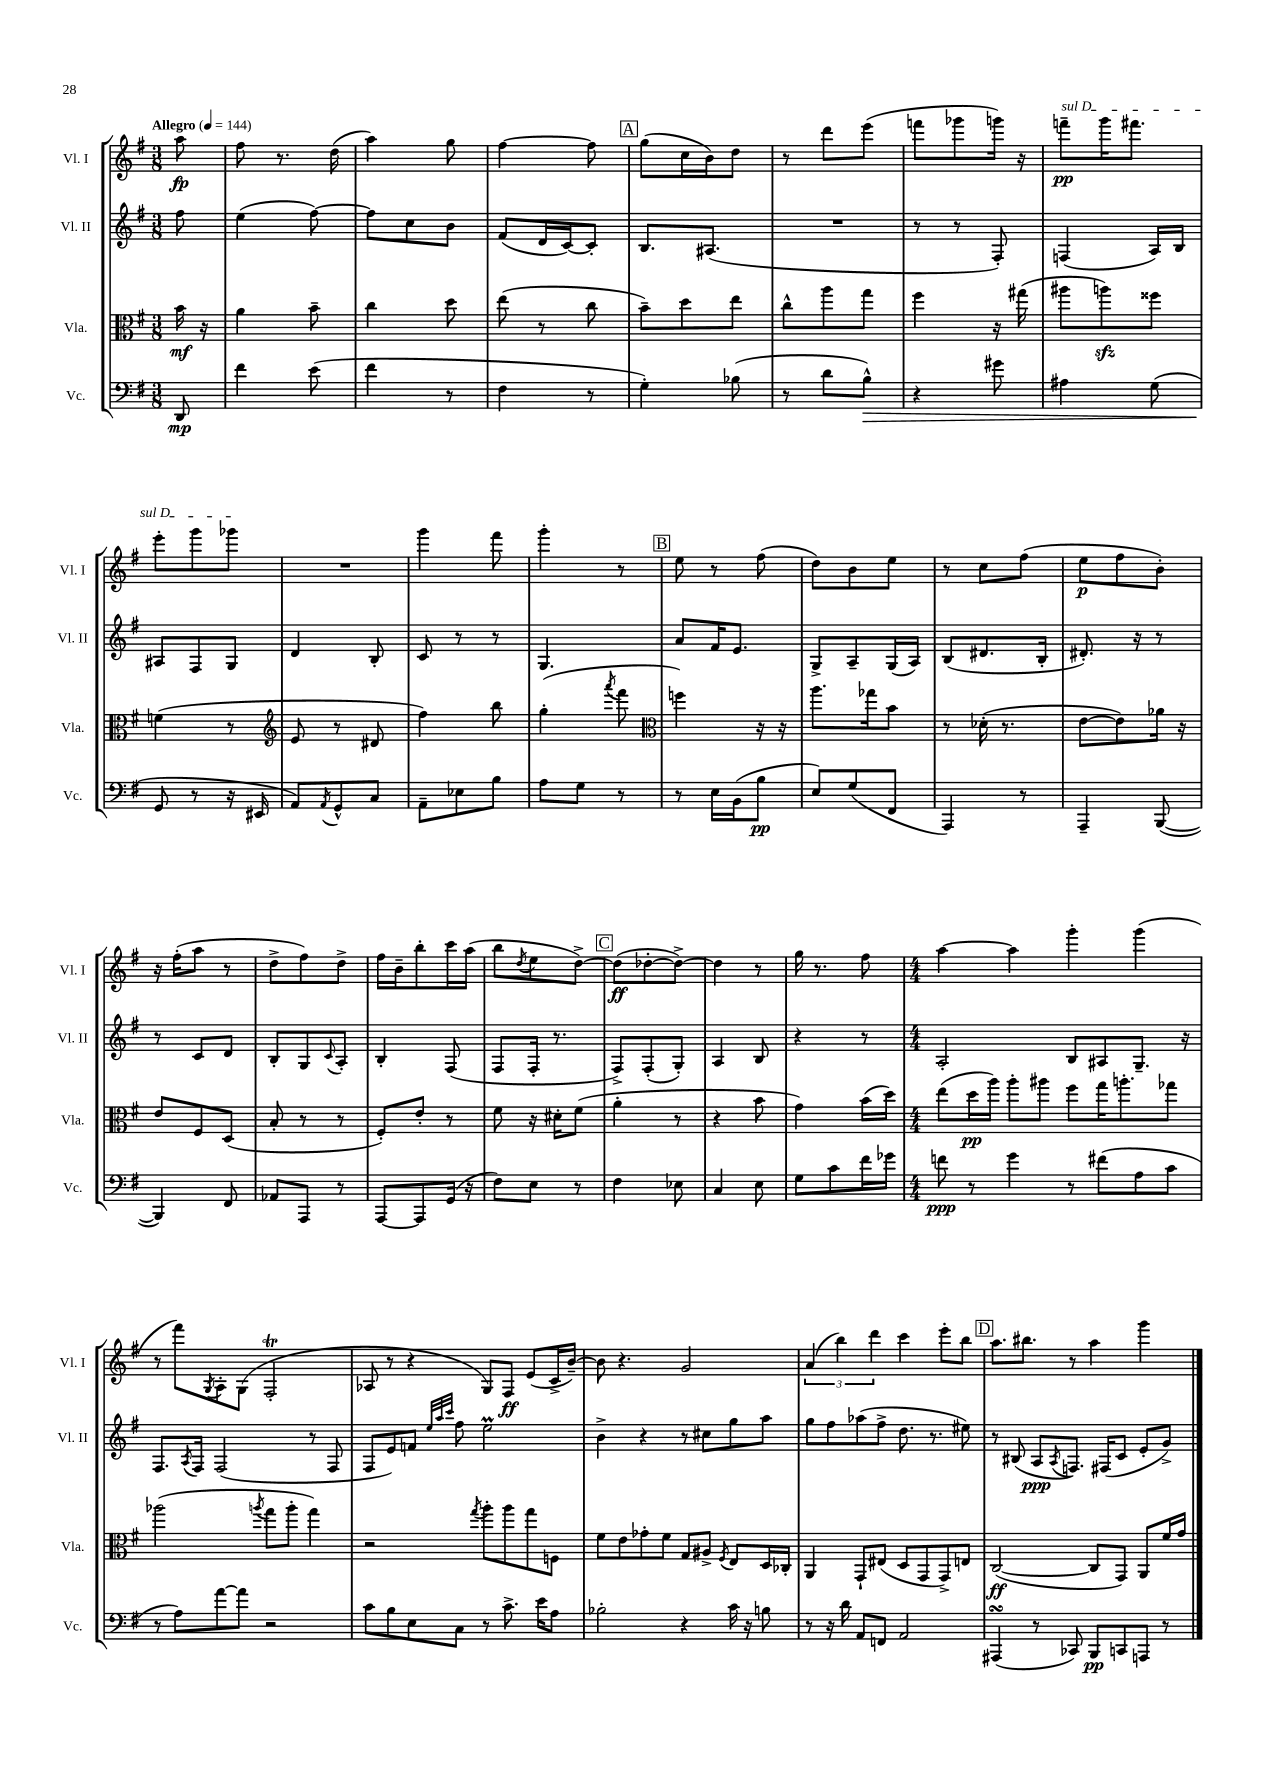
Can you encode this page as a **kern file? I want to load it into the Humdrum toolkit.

**kern	**dynam	**kern	**dynam	**kern	**dynam	**kern	**dynam
*part4	*part4	*part3	*part3	*part2	*part2	*part1	*part1
*staff4	*staff4	*staff3	*staff3	*staff2	*staff2	*staff1	*staff1
*I"Vc.	*	*I"Vla.	*	*I"Vl. II	*	*I"Vl. I	*
*I'Vc.	*	*I'Vla.	*	*I'Vl. II	*	*I'Vl. I	*
*clefF4	*	*clefC3	*	*clefG2	*	*clefG2	*
*k[f#]	*	*k[f#]	*	*k[f#]	*	*k[f#]	*
*M3/8	*	*M3/8	*	*M3/8	*	*M3/8	*
*MM144	*	*MM144	*	*MM144	*	*MM144	*
=	=	=	=	=	=	=	=
!	!	!	!	!	!	!LO:TX:a:B:t=Allegro	!
8DD/	mp	16b\	mf	8ff#\	.	8aa\	fp
.	.	16r	.	.	.	.	.
=1	=1	=1	=1	=1	=1	=1	=1
4f#\	.	4a\	.	(4ee\	.	8ff#\	.
.	.	.	.	.	.	8.r	.
(8e\	.	8b~\	.	[8ff#\)	.	.	.
.	.	.	.	.	.	(16dd\	.
=2	=2	=2	=2	=2	=2	=2	=2
4f#\	.	4cc\	.	8ff#\L]	.	4aa\)	.
.	.	.	.	8cc\	.	.	.
8r	.	8dd\	.	8b\J	.	8gg\	.
=3	=3	=3	=3	=3	=3	=3	=3
4F#\	.	(8ee\	.	(8f#/L	.	[4ff#\	.
.	.	8r	.	16d/L	.	.	.
.	.	.	.	[16c/J)	.	.	.
8r	.	8cc\	.	8c'/J]	.	8ff#\]	.
!!LO:REH:place=s1:t=A
=4	=4	=4	=4	=4	=4	=4	=4
4G'\)	.	8b~\L)	.	8.B/L	.	(8gg\L	.
.	.	8dd\	.	.	.	16cc\L	.
.	.	.	.	(8.A#X/J	.	16b\J)	.
(8B-X\	.	8ee\J	.	.	.	8dd\J	.
=5	=5	=5	=5	=5	=5	=5	=5
8r	.	8cc^^\L	.	4.r	.	8r	.
8d\L	.	8aa\	.	.	.	8ddd\L	.
!	!LO:HP:b	!	!	!	!	!	!
8B^^\J)	>	8gg\J	.	.	.	(8eee\J	.
=6	=6	=6	=6	=6	=6	=6	=6
4r	.	4ff#\	.	8r	.	8fffn\L	.
.	.	.	.	8r	.	8ggg-X\	.
8g#X\	.	16r	.	8F#'/)	.	16gggn\Jk)	.
.	.	(16gg#X\	.	.	.	16r	.
=7	=7	=7	=7	=7	=7	=7	=7
!	!	!	!	!	!	!LO:TX:a:i:t=sul D	!
4A#X\	.	8aa#X\L	.	(4Fn/	.	8fffn~\L	pp
.	.	8aanzz\)	.	.	.	16ggg\K	.
.	.	.	.	.	.	8.fff#X\J	.
(8G\	.	8ff##X\J	.	16A/LL)	.	.	.
.	.	.	.	16B/JJ	.	.	.
!!LO:LB:g=z
=8	=8	=8	=8	=8	=8	=8	=8
8GG/	.	(4fn\	.	8A#X/L	.	8eee'\L	.
8r	]	.	.	8F#/	.	8ggg\	.
16r	.	8r	.	8G/J	.	8ggg-X\J	.
16EE#X/	.	.	.	.	.	.	.
=9	=9	=9	=9	=9	=9	=9	=9
*	*	*clefG2	*	*	*	*	*
8AA/L)	.	8e/	.	4d/	.	4.r	.
8qAA/	.	.	.	.	.	.	.
8GG^^/	.	8r	.	.	.	.	.
8C/J	.	8d#X/	.	8B'/	.	.	.
=10	=10	=10	=10	=10	=10	=10	=10
8AA~\L	.	4ff#\)	.	8c/	.	4ggg\	.
8E-X\	.	.	.	8r	.	.	.
8B\J	.	8bb\	.	8r	.	8fff#\	.
=11	=11	=11	=11	=11	=11	=11	=11
8A\L	.	(4gg'\	.	4.G/	.	4ggg'\	.
8G\J	.	.	.	.	.	.	.
.	.	8qaaa/	.	.	.	.	.
8r	.	8fff#\	.	.	.	8r	.
!!LO:REH:place=s1:t=B
=12	=12	=12	=12	=12	=12	=12	=12
*	*	*clefC3	*	*	*	*	*
8r	.	4ffn\)	.	8a/L	.	8ee\	.
16E\LL	.	.	.	16f#/K	.	8r	.
(16BB\J	.	.	.	8.e/J	.	.	.
8B\J	pp	16r	.	.	.	(8ff#\	.
.	.	16r	.	.	.	.	.
=13	=13	=13	=13	=13	=13	=13	=13
8E/L)	.	8.aa\L	.	8G^/L	.	8dd\L)	.
(8G/	.	.	.	8A~/	.	8b\	.
.	.	16gg-X\k	.	.	.	.	.
8FF#/J	.	8b\J	.	(16G/L	.	8ee\J	.
.	.	.	.	16A/JJ)	.	.	.
=14	=14	=14	=14	=14	=14	=14	=14
4AAA/)	.	8r	.	(8B/L	.	8r	.
.	.	(16d-X'\	.	8.d#X/	.	8cc\L	.
.	.	8.r	.	.	.	.	.
8r	.	.	.	.	.	(8ff#\J	.
.	.	.	.	16B'/Jk	.	.	.
=15	=15	=15	=15	=15	=15	=15	=15
4AAA~/	.	[8e\L	.	8.d#X'/)	.	8ee\L	p
.	.	8e\])	.	.	.	8ff#\	.
.	.	.	.	16r	.	.	.
([8BBB/	.	16a-X\Jk	.	8r	.	8b'\J)	.
.	.	16r	.	.	.	.	.
!!LO:LB:g=z
=16	=16	=16	=16	=16	=16	=16	=16
4BBB/])	.	8e/L	.	8r	.	16r	.
.	.	.	.	.	.	(16ff#'\KL	.
.	.	8F#/	.	8c/L	.	8aa\J	.
8FF#/	.	(8D/J	.	8d/J	.	8r	.
=17	=17	=17	=17	=17	=17	=17	=17
8AA-X/L	.	8B'/	.	8B'/L	.	8dd^\L	.
8AAA/J	.	8r	.	8G/	.	8ff#\)	.
.	.	.	.	8qqc/	.	.	.
8r	.	8r	.	8A'/J	.	8dd^\J	.
=18	=18	=18	=18	=18	=18	=18	=18
[8AAA/L	.	8F#'/L)	.	4B'/	.	16ff#\LL	.
.	.	.	.	.	.	16b~\J	.
8AAA/]	.	8e'/J	.	.	.	8bb'\	.
(16GG/Jk	.	8r	.	(8F#/	.	16ccc\L	.
16r	.	.	.	.	.	(16aa\JJ	.
=19	=19	=19	=19	=19	=19	=19	=19
8F#\L)	.	8f#\	.	8F#/L	.	8bb\L	.
.	.	.	.	.	.	8qdd/	.
8E\J	.	16r	.	16F#'/Jk	.	8ee\	.
.	.	16d#X'\KL	.	8.r	.	.	.
8r	.	(8f#\J	.	.	.	[8dd^\J)	.
!!LO:REH:place=s1:t=C
=20	=20	=20	=20	=20	=20	=20	=20
4F#\	.	4a'\	.	8F#^/L)	.	(8dd\L]	ff
.	.	.	.	(8F#'/	.	[8dd-X'\	.
8E-X\	.	8r	.	8G'/J)	.	8dd-^\J_)	.
=21	=21	=21	=21	=21	=21	=21	=21
4C/	.	4r	.	4A/	.	4dd-\]	.
8E\	.	8b\	.	8B/	.	8r	.
=22	=22	=22	=22	=22	=22	=22	=22
8G\L	.	4g\)	.	4r	.	16gg\	.
.	.	.	.	.	.	8.r	.
8c\	.	.	.	.	.	.	.
16f#\L	.	(16b\LL	.	8r	.	8ff#\	.
16g-X\JJ	.	16dd\JJ)	.	.	.	.	.
=23	=23	=23	=23	=23	=23	=23	=23
*M4/4	*	*M4/4	*	*M4/4	*	*M4/4	*
8fn\	ppp	(8ee\L	.	2A'/	.	[4aa\	.
8r	.	16dd\L	pp	.	.	.	.
.	.	16aa\JJ)	.	.	.	.	.
4g\	.	8aa'\L	.	.	.	4aa\]	.
.	.	8aa#X\J	.	.	.	.	.
8r	.	8ff#\L	.	8B/L	.	4ggg'\	.
(8f#X\L	.	16gg\K	.	8A#X/	.	.	.
.	.	8.aan'\	.	.	.	.	.
8A\	.	.	.	8.G~/J	.	(4ggg\	.
8c\J	.	8gg-X\J	.	.	.	.	.
.	.	.	.	16r	.	.	.
!!LO:LB:g=z
=24	=24	=24	=24	=24	=24	=24	=24
8r	.	(2aa-X\	.	8.F#/L	.	8r	.
8A\L)	.	.	.	.	.	8fff#\L)	.
.	.	.	.	8qA/	.	.	.
.	.	.	.	16F#/Jk	.	.	.
.	.	.	.	.	.	8qG/	.
[8a\	.	.	.	(2F#/	.	8A'\	.
8a\J]	.	.	.	.	.	(8G\J	.
.	.	8qaan/	.	.	.	.	.
2r	.	8gg\L	.	.	.	2F#t'/	.
.	.	8aa'\J	.	.	.	.	.
.	.	4gg\)	.	8r	.	.	.
.	.	.	.	8F#/	.	.	.
=25	=25	=25	=25	=25	=25	=25	=25
8c\L	.	2r	.	8F#/L	.	8A-X/	.
8B\	.	.	.	8e/)	.	8r	.
8E\	.	.	.	8fn/J	.	4r	.
.	.	.	.	32qqee/LLL	.	.	.
.	.	.	.	32qqaa/	.	.	.
.	.	.	.	32qqccc/JJJ	.	.	.
8C\J	.	.	.	8ff#\	.	.	.
.	.	8qgg/	.	.	.	.	.
8r	.	8aa'\L	.	2eeM\	.	8G/L)	.
8.c^\	.	8aa\	.	.	.	8F#/J	ff
.	.	8gg\	.	.	.	(8e/L	.
16e\KL	.	.	.	.	.	.	.
8A\J	.	8Fn\J	.	.	.	16c^/L	.
.	.	.	.	.	.	[16b~/JJ)	.
=26	=26	=26	=26	=26	=26	=26	=26
2B-X'\	.	8f#\L	.	4b^\	.	8b\]	.
.	.	8e\	.	.	.	4.r	.
.	.	8g-X'\	.	4r	.	.	.
.	.	8f#\J	.	.	.	.	.
4r	.	8G/L	.	8r	.	2g/	.
.	.	8A#X^/J	.	8cc#X\L	.	.	.
.	.	8qF#/	.	.	.	.	.
16c\	.	8E/L	.	8gg\	.	.	.
16r	.	.	.	.	.	.	.
8Bn\	.	16D/L	.	8aa\J	.	.	.
.	.	16C-X'/JJ	.	.	.	.	.
=27	=27	=27	=27	=27	=27	=27	=27
8r	.	4AA/	.	8gg\L	.	(6a/	.
16r	.	.	.	8ff#\	.	.	.
.	.	.	.	.	.	6bb\)	.
16d\	.	.	.	.	.	.	.
8AA/L	.	8GG`/L	.	(8aa-X\	.	.	.
.	.	.	.	.	.	6ddd\	.
8FFn/J	.	(8E#X/J	.	8ff#^\J	.	.	.
2AA/	.	8D/L	.	8.dd\	.	4ccc\	.
.	.	8GG/	.	.	.	.	.
.	.	.	.	8.r	.	.	.
.	.	8GG^/)	.	.	.	8eee'\L	.
.	.	8En/J	.	8ee#X\)	.	8bb\J	.
!!LO:REH:place=s1:t=D
=28	=28	=28	=28	=28	=28	=28	=28
(4AAA#XsSsS/	.	([2C/	ff	8r	.	8.aa\L	.
.	.	.	.	(8B#X/	.	.	.
.	.	.	.	.	.	8.bb#X\J	.
8r	.	.	.	8A/L	ppp	.	.
.	.	.	.	8qA/	.	.	.
8CC-X/)	.	.	.	8.Fn/J)	.	8r	.
8BBB/L	pp	8C/L]	.	.	.	4aa\	.
.	.	.	.	(16F#X/KL	.	.	.
8CCn/	.	8GG/J)	.	8c/J	.	.	.
8AAAn/J	.	8AA/L	.	8e'/L	.	4ggg\	.
8r	.	16f#/L	.	8g^/J)	.	.	.
.	.	16g/JJ	.	.	.	.	.
==	==	==	==	==	==	==	==
*-	*-	*-	*-	*-	*-	*-	*-
